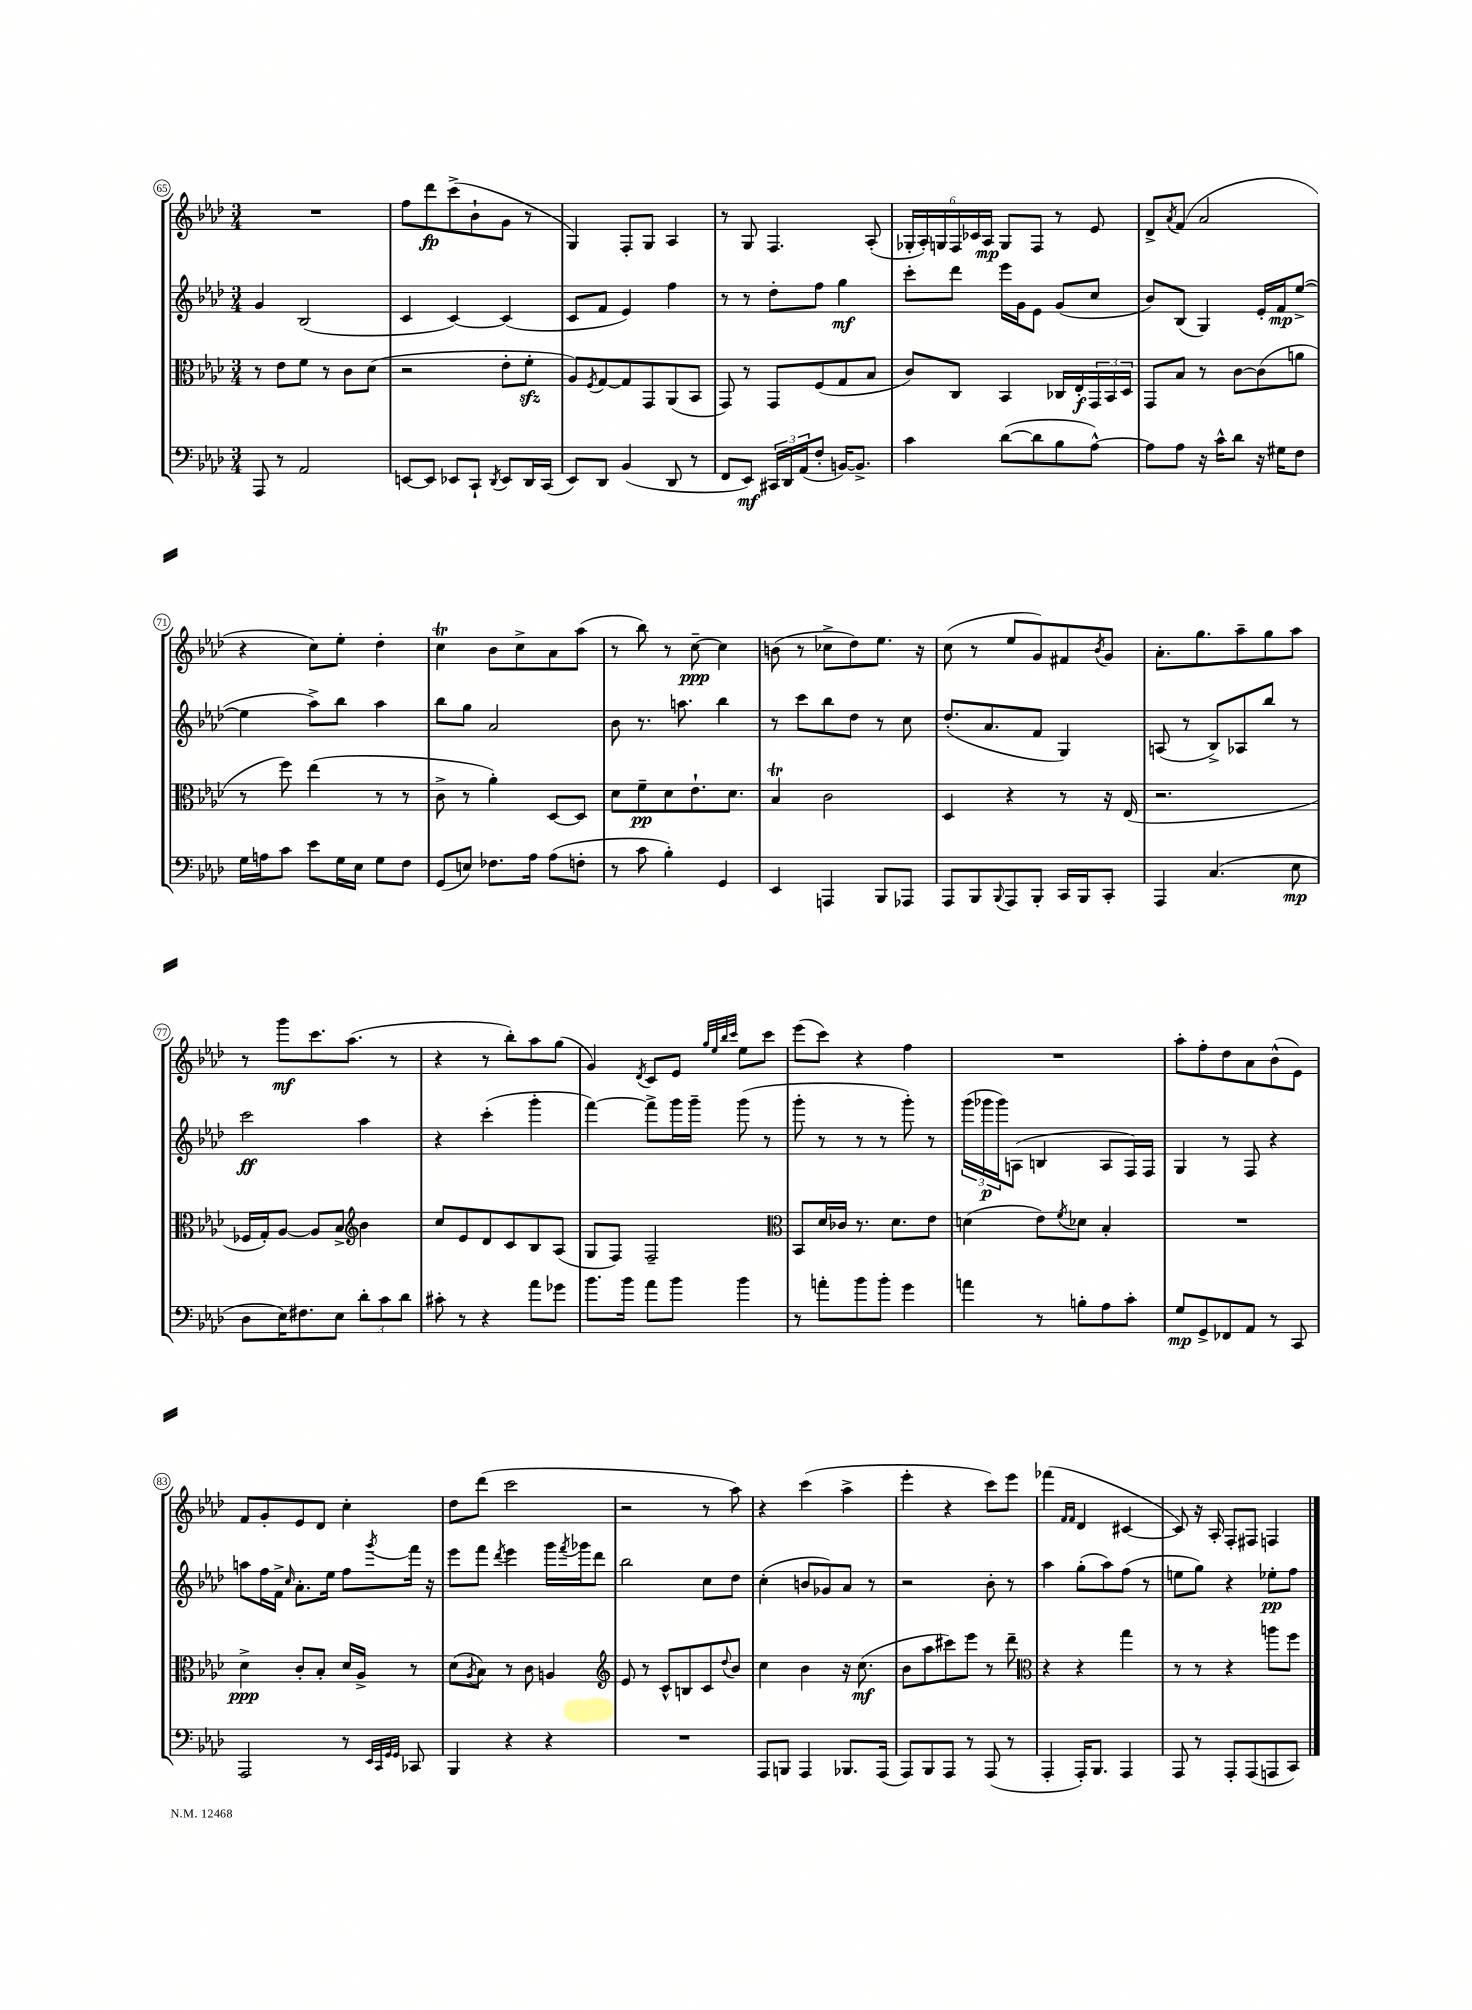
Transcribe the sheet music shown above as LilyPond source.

<<
\new StaffGroup <<
\new Staff = "s0" {
    \clef treble \key aes \major \numericTimeSignature \time 3/4
    R2. |
    f''8 des'''8\fp c'''8->( bes'8-! g'8 r8 |
    g4) f8-. g8 aes4 |
    r8 g8 f4. aes8-.( |
    \tuplet 6/4 { ges16-. aes16-.) g16 f16 ces'16 aes16\mp } g8 f8 r8 ees'8 |
    des'8-> \acciaccatura { aes'8 } f'8( aes'2 |
    r4 c''8) ees''8-. des''4-. |
    c''4\trill bes'8 c''8-> aes'8 aes''8( |
    r8 bes''8) r8 c''8~--\ppp c''4 |
    b'8( r8 ces''8-> des''8) ees''8. r16 |
    c''8( r8 ees''8 g'8) fis'8 \acciaccatura { bes'8 } g'8 |
    aes'8.-. g''8. aes''8-- g''8 aes''8 |
    r8 g'''8\mf c'''8. aes''8.( r8 |
    r4 r8 bes''8-.) aes''8 g''8( |
    g'4) \acciaccatura { des'8 } c'8 ees'8 \grace { g''32 ees''32 bes''32 c'''32 } ees''8 c'''8 |
    ees'''8( c'''8) r4 f''4 |
    R2. |
    aes''8-. f''8-. des''8 aes'8 bes'8-^( ees'8) |
    f'8 g'8-. ees'8 des'8 c''4-. |
    des''8 des'''8( c'''2 |
    r2 r8 aes''8) |
    r4 c'''4( aes''4-> |
    ees'''4-. r4 c'''8) ees'''8 |
    fes'''4( \grace { f'16 f'16 } des'4 cis'4~ |
    cis'8) r16 aes16-. f8-. fis8 f4 \bar "|." |
}
\new Staff = "s1" {
    \clef treble \key aes \major \numericTimeSignature \time 3/4
    g'4 bes2( |
    c'4 c'4~) c'4( |
    c'8 f'8 ees'4) f''4 |
    r8 r8 des''8-. f''8 g''4\mf |
    c'''8-. des'''8 ees'''16 g'16 ees'8 g'8( c''8 |
    bes'8) bes8( g4) ees'16-. f'16\mp ees''8~->( |
    ees''4 aes''8->) bes''8 aes''4 |
    bes''8 g''8 aes'2 |
    bes'8 r8. a''8. bes''4 |
    r8 c'''8 bes''8 des''8 r8 c''8 |
    des''8.-.( aes'8. f'8 g4) |
    a8( r8 bes8->) aes8 bes''8 r8 |
    c'''2\ff aes''4 |
    r4 c'''4-.( g'''4-. |
    f'''4~) f'''8-> g'''16 g'''16-- g'''8( r8 |
    g'''8-. r8 r8 r8 g'''8-.) r8 |
    \tuplet 3/2 { g'''16( ges'''16\p ges'''16) } a8( b4 a8 f16) f16 |
    g4 r8 f8 r4 |
    a''8 f''16 f'16-> \grace { c''16 } aes'8.-. ees''16 f''8 \acciaccatura { g'''8 } f'''16 r16 |
    ees'''8 f'''8 \acciaccatura { des'''8 } ees'''4 g'''16 \acciaccatura { f'''8 } ges'''16 des'''8 |
    bes''2 c''8 des''8 |
    c''4-.( b'8 ges'8) aes'8 r8 |
    r2 bes'8-. r8 |
    aes''4 g''8-.( aes''8) f''8( r8 |
    e''8 g''8) r4 ees''8-.\pp f''8 \bar "|." |
}
\new Staff = "s2" {
    \clef alto \key aes \major \numericTimeSignature \time 3/4
    r8 ees'8 f'8 r8 c'8 des'8( |
    r2 ees'8-. f'8-.\sfz |
    aes8) \acciaccatura { f8 } g8~ g8 g,8 aes,8( bes,8 |
    g,8) r8 g,8 f8( g8 bes8 |
    c'8) c8 bes,4 ces16 ees16-.\f \tuplet 3/2 { g,16 bes,16 des16 } |
    g,8 bes8 r8 c'8~ c'8( a'8 |
    r8 f''8) ees''4( r8 r8 |
    c'8-> r8 aes'4-.) des8~ des8 |
    des'8 f'8--\pp des'8 ees'8.-! des'8. |
    bes4\trill c'2 |
    des4 r4 r8 r16 ees16( |
    r2. |
    fes16 g16-.) aes8~ aes8 bes8-> \clef treble bes'4 |
    c''8 ees'8 des'8 c'8 bes8 aes8( |
    g8 f8) f2-- |
    \clef alto bes,8 des'16 ces'16 r8. des'8. ees'8 |
    d'4( ees'8) \acciaccatura { f'8 } des'8 bes4-. |
    R2. |
    des'4->\ppp c'8-. bes8-. des'16 aes16-> r8 |
    des'8( \acciaccatura { aes8 } bes8) r8 c'8 a4 |
    \clef treble ees'8 r8 c'8-^ b8 c'8 \appoggiatura { des''8 } bes'8 |
    c''4 bes'4 r16 c''8.\mf( |
    bes'8 aes''8 cis'''8) ees'''8 r8 des'''8-- |
    \clef alto r4 r4 g''4 |
    r8 r8 r4 a''8 f''8 \bar "|." |
}
\new Staff = "s3" {
    \clef bass \key aes \major \numericTimeSignature \time 3/4
    aes,,8 r8 aes,2 |
    e,8~ e,8 ees,8 c,8-! \acciaccatura { des,8 } ees,8 des,16 c,16( |
    ees,8) des,8 bes,4( des,8 r8 |
    f,8 ees,8\mf) \tuplet 3/2 { cis,16 des,16 aes,16( } f8-. b,16~) b,8.-> |
    c'4 des'8~( des'8 bes8 aes8~-^) |
    aes8 aes8 r16 c'16-^ des'8 r16 gis16 f8 |
    g16 a16 c'8 ees'8 g16 ees16 g8 f8 |
    g,8( e8) fes8. aes16 aes8( f8-. |
    r8 c'8 bes4-.) g,4 |
    ees,4 a,,4 bes,,8 aes,,8 |
    aes,,8 bes,,8 \appoggiatura { bes,,8 } aes,,8 bes,,8-. c,16 bes,,16 c,8-. |
    aes,,4 c4.( ees8\mp |
    des8 ees16) fis8. ees8 \tuplet 3/2 { des'8-. c'8 des'8 } |
    cis'8-. r8 r4 aes'8 ges'8 |
    bes'8. bes'16 aes'8 bes'8 bes'4 |
    r8 a'8-. bes'8 bes'8-. g'4 |
    a'4 r8 b8-. aes8 c'8-. |
    g8\mp g,8-> fes,8 aes,8 r8 c,8 |
    aes,,2 r8 \grace { ees,32 c,32 g,32 g,32 } ces,8 |
    bes,,4 r4 r4 |
    R2. |
    aes,,8 b,,8 aes,,4 bes,,8. aes,,16( |
    aes,,8) bes,,8 aes,,8 r8 aes,,8( r8 |
    aes,,4-. aes,,16-.) bes,,8. aes,,4 |
    aes,,8 r8 aes,,8-. aes,,8( a,,8 c,8) \bar "|." |
}
>>
>>
\layout { \context { \Score currentBarNumber = #65 \override BarNumber.stencil = #(make-stencil-circler 0.1 0.3 ly:text-interface::print) } }
